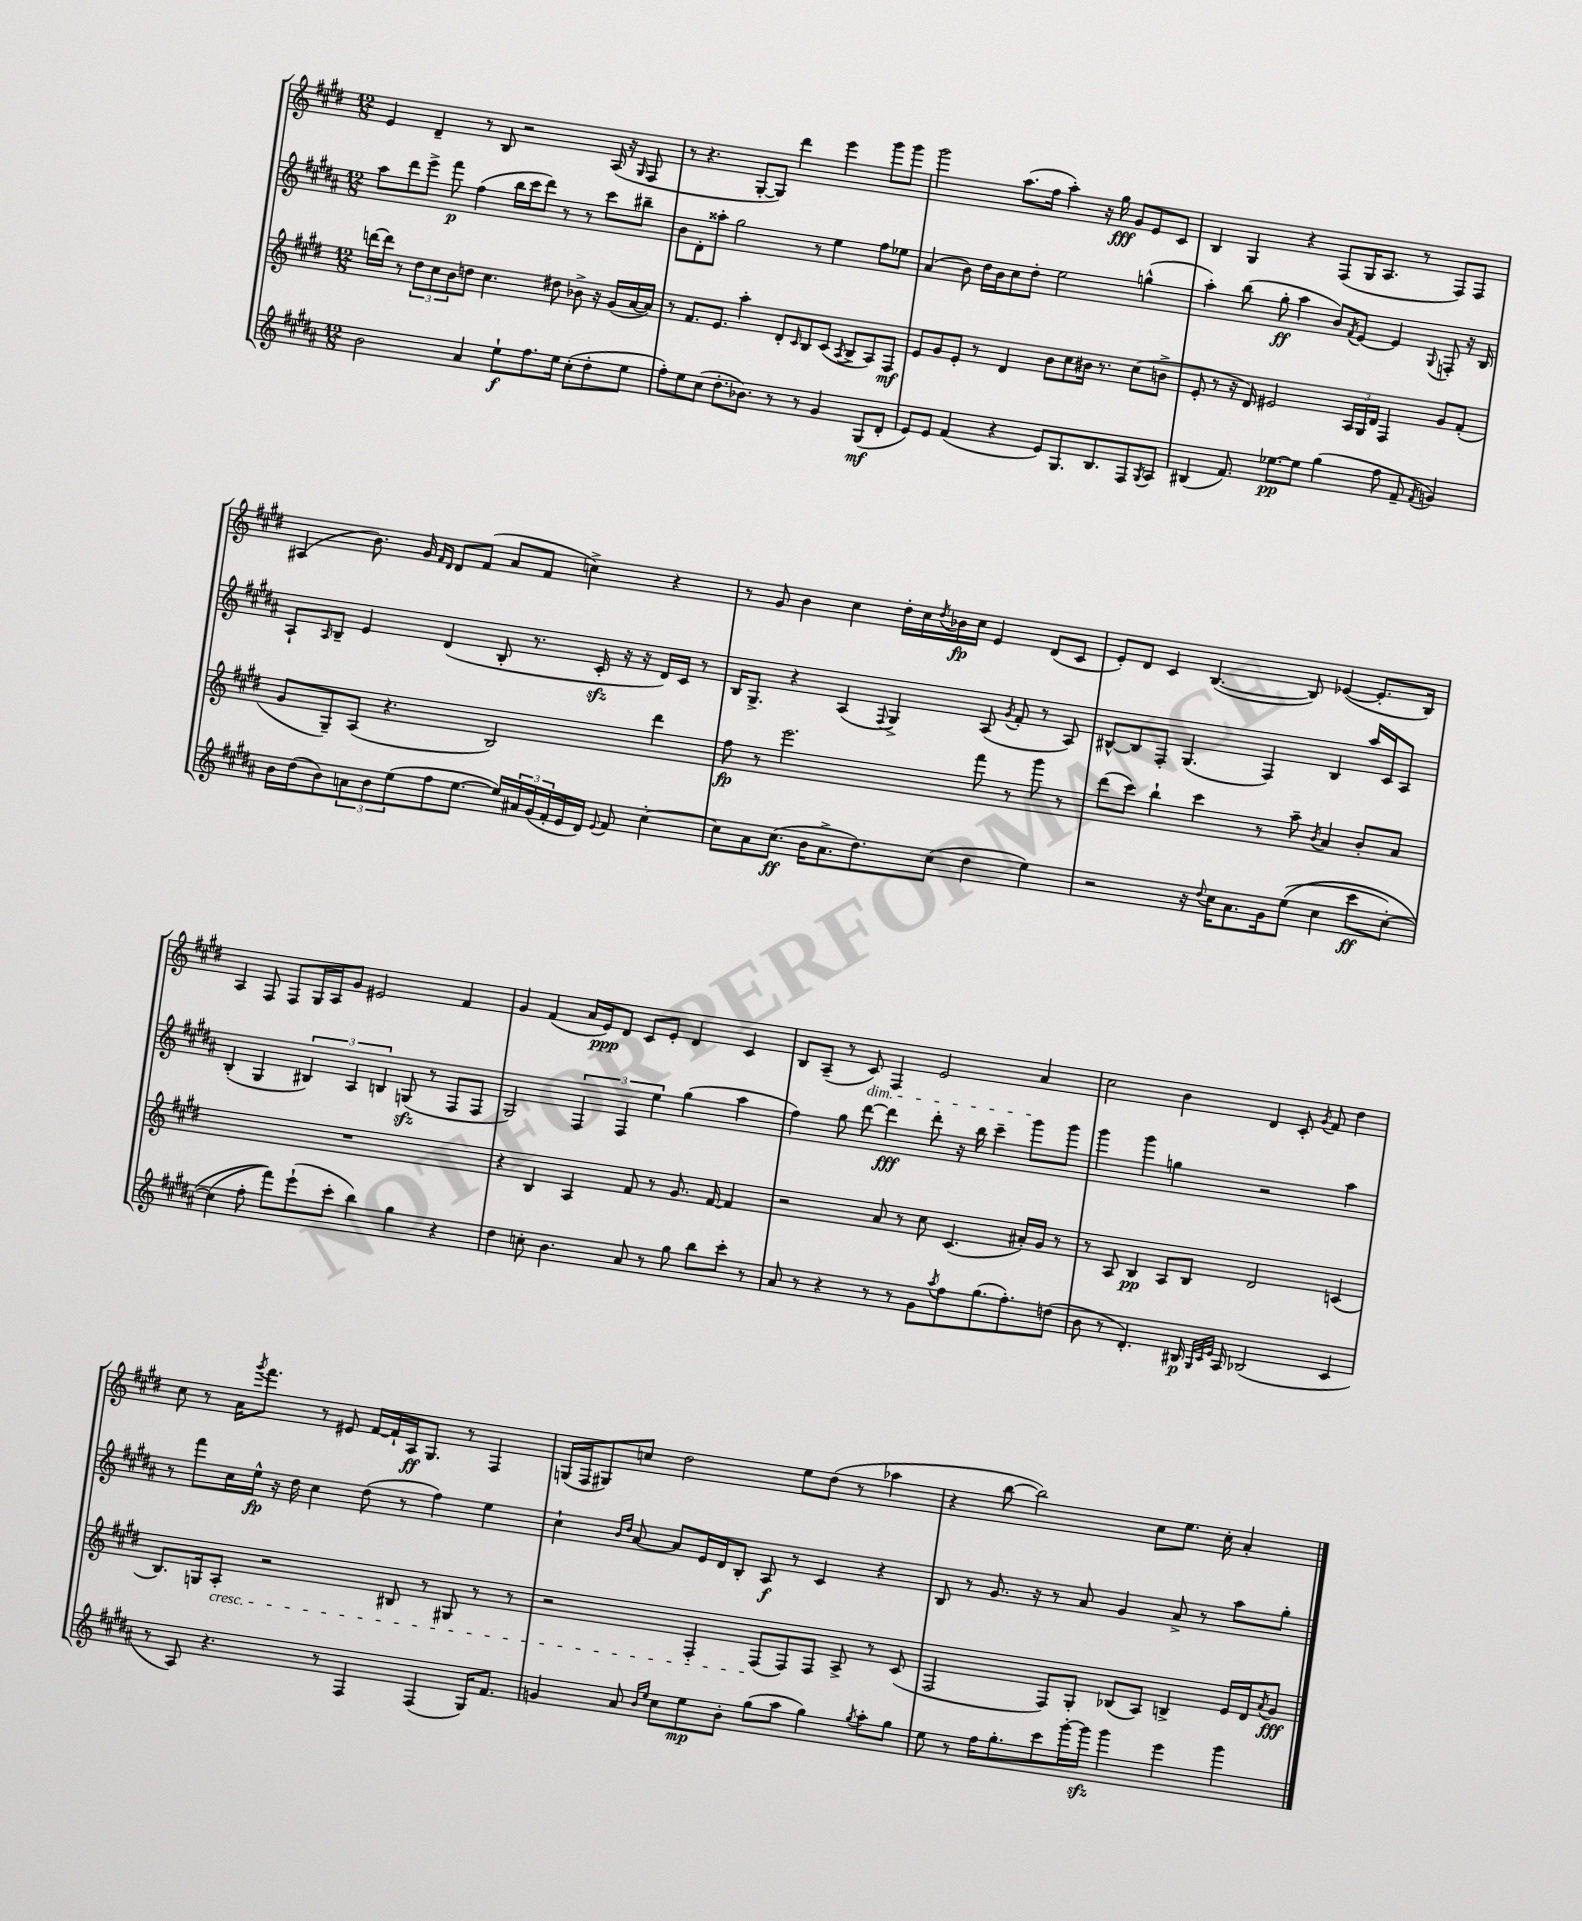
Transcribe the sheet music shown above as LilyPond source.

<<
\new StaffGroup <<
\new Staff = "s0" {
    \clef treble \key e \major \numericTimeSignature \time 12/8
    e'4 dis'4-- r8 b8 r2 a16( r16 \grace { gis16 } fis8 |
    r8 r4. gis8~-. gis8) dis'''4 e'''4 gis'''8 gis'''8 |
    gis'''2 a''8.( fis''16 a''4-.) r16 gis''16\fff gis'8 e'8 cis'8 |
    b4 gis4 r4 fis8( gis16 a8. r8 fis8) fis8 |
    ais4( b'8.) gis'16 \grace { fis'16 dis'16 } dis'8 fis'8( a'8 fis'8 c''4->) r4 |
    r8 gis'8 b'4 cis''4 dis''16-. cis''16 \acciaccatura { dis''8 } bes'16\fp cis''16 e'4 dis'8( cis'8 |
    e'8-.) dis'8 cis'4 b4.~( b8) ees'4~( ees'8.-. b16) |
    a4 fis8 fis8 gis16 a16 gis'8 eis'2 fis'4 |
    gis'4 fis'4( a'16 e'16\ppp) dis'8 cis'8 e'8-. dis'4 cis'4 |
    b8 a8--( r8 cis'8\dim) fis4 e'2 a'4\! |
    cis''2 b'4 dis'4 cis'8-. \acciaccatura { gis'8 } fis'8 dis''4 |
    cis''8 r8 a'16 \acciaccatura { gis'''8 } fis'''8. r8 eis'8 fis'16~ fis'16-! a16\ff gis8. r8 fis4 |
    g16( fis16 gis8) c''8 dis''2 e''8 dis''8( r8 aes''4 |
    r4 b''8~ b''2) cis''8 e''8. cis''16-. a'4-. \bar "|." |
}
\new Staff = "s1" {
    \clef treble \key b \major \numericTimeSignature \time 12/8
    ais''8 dis'''8 e'''8-> fis'''8\p fis''4( b''16 cis'''16 dis'''8) r8 r8 cis'''8 bis''8-- |
    b'8 dis'8-. aisis''8-. gis''2 r8 e''4 fis''8 ees''8 |
    ais'4( b'8) dis''16 b'16 cis''8 dis''8-. e''2 g''4-^( |
    ais''4-.) b''8( gis''8-.\ff ais''4 b'8) \acciaccatura { fis'8 } e'8~ e'4 \appoggiatura { gis8 } f8-. r16 b16 |
    ais8-! \grace { ais16 } b8-- e'4 dis'4( b8-. r8. cis'16-.\sfz r16 r16 dis'16) cis'16 r8 |
    b16 gis8.-> r4 ais4( \appoggiatura { fis8 } gis4->) ais8( \acciaccatura { gis'8 } fis'8-. r8 ais8) |
    bis8~-^ bis8 fis8-. gis4.( fis4) bis4 ais''16 cis'16 ais8 |
    b4-.( gis4 \tuplet 3/2 { bis4) ais4 b4 } g8\sfz( r8 fis8 fis8 |
    gis2) \tuplet 3/2 { fis4 fis4 e''4 } gis''4( ais''4 |
    fis''4) gis''8 dis'''8~ dis'''4\fff dis'''8-. r16 b''16 cis'''4-- gis'''8 gis'''8 |
    gis'''4 gis'''4 g''4 r2 ais''4 |
    r8 fis'''8 cis''16 e''16-^\fp r16 dis''16 cis''4 dis''8( r8 fis''4) e''4 |
    cis''4-! \grace { b'16 dis''16 } ais'8~ ais'8 e'16 dis'16 b8-. ais8\f r8 cis'4 r4 |
    b8 r8 gis'8. r16 r8 ais'8 gis'4 ais'8-> r8 ais''8 gis''8-. \bar "|." |
}
\new Staff = "s2" {
    \clef treble \key e \major \numericTimeSignature \time 12/8
    d'''16~ d'''16 r8 \tuplet 3/2 { dis''8 cis''8 b'8 } d''8 cis''4. dis''8 bes'8-> r16 gis'16( a'16~ a'16) |
    r8 fis'8. e'8. a''4-. dis'8-. \grace { cis'16 } b8 cis'8( \acciaccatura { a8 } b8-> a8) fis8\mf |
    e'8 gis'8 e'8-. r8 dis'4 b'8 cis''8 bis'16 r8. cis''8( b'8-> |
    e'8-. r8 r16 dis'16) eis'2 \tuplet 3/2 { a16 gis16 dis'16 } fis4 gis'8 fis'8-.( |
    gis'8 gis8--) a8( r4. b2) dis'''4 |
    fis''8\fp r8 e'''2. fis'''8 r8 gis'''8 r8 |
    dis'''8( cis'''8) b''4-! cis'''4 r8 a''8-- \acciaccatura { b'8 } a'4 b'8-. a'8 |
    R1. |
    r4 b4 a4 fis'8 r8 gis'8. fis'16~ fis'4 |
    r2 a'8 r8 cis''8 cis'4.( ais'16-.) gis'16 r8 |
    r8 a8 b4\pp a8 b8 dis'2 c'4( |
    b8.) g16 a8-.\cresc r2 bis8 r8 gis8 r8 r8 |
    r2 fis4-. fis8\!( fis8) fis8 a8-> r8 cis'8( |
    fis2 fis8) gis8-. bes8( a8) b4-> e'16 dis'16 \acciaccatura { a'8 } gis'8\fff \bar "|." |
}
\new Staff = "s3" {
    \clef treble \key b \major \numericTimeSignature \time 12/8
    b'2 ais'4 e''8-!\f fis''8. e''16 cis''8-.( dis''8-. e''8 |
    fis''8-.) e''8 cis''8( dis''8.-. bes'8.) r8 r8 gis'4 gis8\mf( dis'8-. |
    e'8) e'8 fis'4( r4 e'8) gis8. b8. fis8 \acciaccatura { gis8 } ais8 |
    bis4( fis'8.) ees''8.~\pp ees''8 gis''4( fis''8 fis'8-- \acciaccatura { fis'8 } g'4) |
    b'16 dis''16( b'8) \tuplet 3/2 { a'8 b'8 e''8( } fis''8 e''8.~ e''16) \tuplet 3/2 { ais'16 gis'16( fis'16-. } e'16 dis'16) \appoggiatura { e'8 } fis'8 cis''4~-. |
    cis''8 ais'8 cis''8.\ff( b'16 ais'8.-> dis''8.) cis''8( dis''4 e''4) |
    r2 r16 \appoggiatura { dis''8 } cis''16 ais'8. gis'16 e''8(\( cis''4 cis'''8\ff cis''8~-.) |
    cis''4( fis''8-. fis'''8)\) e'''8-!( cis'''8-. b''4) gis''4 r4 |
    dis''4 c''8-. b'4. ais'8 r8 gis''8 b''8 cis'''8-. r8 |
    ais'8 r8 r4 r8 r8 gis'8 \acciaccatura { ais''8 } fis''8 gis''8.( fis''8.-.) d''8( |
    b'8 r8 dis'4.-.) bis16\p \grace { gis32 cis'32 e'32 } ais16 bes2( cis'4 |
    r8 ais8) r4. r8 fis4 fis4( gis16) fis'8. |
    g'4 ais'8 \grace { b'16 e''16 } cis''8 e''8\mp b'8-. gis''8( ais''8 gis''4) \acciaccatura { gis''8 } ais''8-. gis''8 |
    e''8 r8 fis''16 gis''8.-. cis'''8 gis'''16~-. gis'''16\sfz gis'''4 e'''4 gis'''4 \bar "|." |
}
>>
>>
\layout { \context { \Score \remove "Bar_number_engraver" } }
